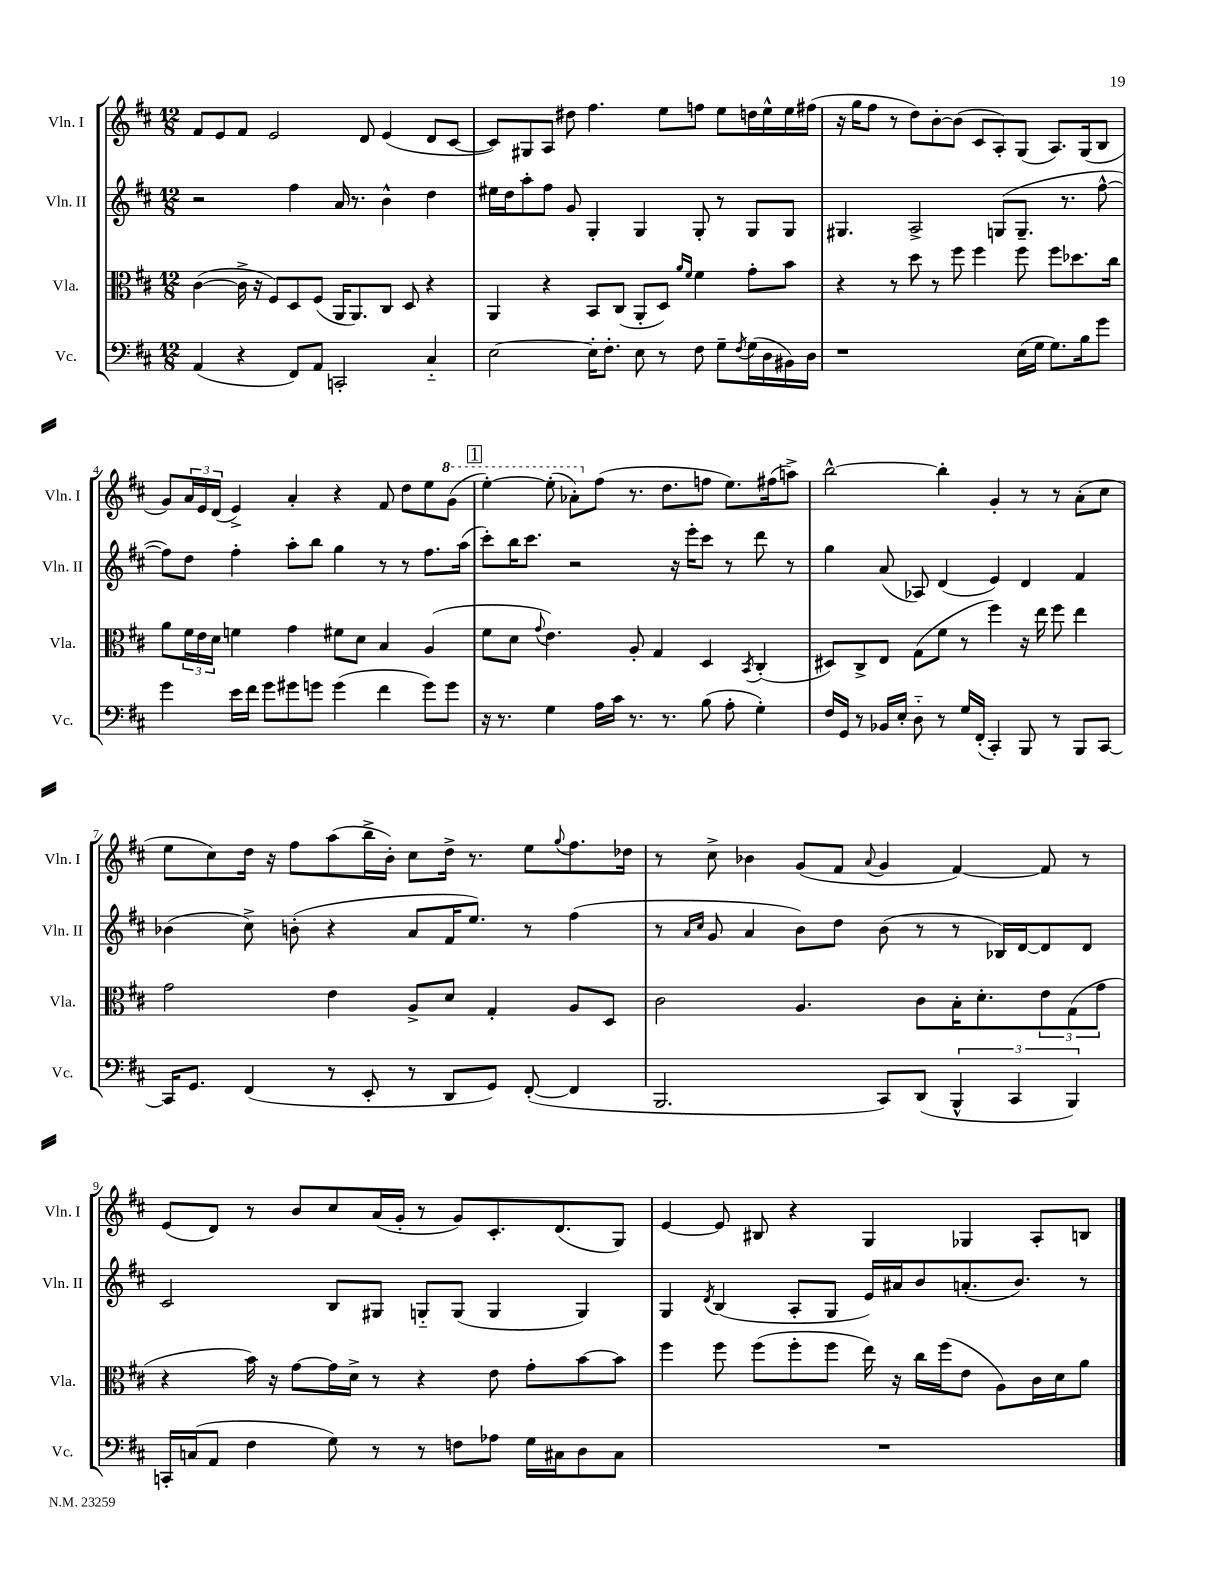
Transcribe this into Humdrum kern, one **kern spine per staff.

**kern	**kern	**kern	**kern
*part4	*part3	*part2	*part1
*staff4	*staff3	*staff2	*staff1
*I"Vc.	*I"Vla.	*I"Vln. II	*I"Vln. I
*I'Vc.	*I'Vla.	*I'Vln. II	*I'Vln. I
*clefF4	*clefC3	*clefG2	*clefG2
*k[f#c#]	*k[f#c#]	*k[f#c#]	*k[f#c#]
*M12/8	*M12/8	*M12/8	*M12/8
=1	=1	=1	=1
(4AA/	([4c#\	2r	8f#/L
.	.	.	8e/
4r	16c#^\]	.	8f#/J
.	16r	.	.
.	8F#/L)	.	2e/
8FF#/L)	8D/	4ff#\	.
8AA/J	(8F#/J	.	.
2CCn'/	16AA/KL	16a/	.
.	8.AA/)	8.r	.
.	.	.	8d/
.	8C#/J	4b^^\	(4e/
.	8D/	.	.
4C#/	4r	4dd\	8d/L
.	.	.	[8c#/J
=2	=2	=2	=2
[2E\	4AA/	16ee#X\LL	8c#/L])
.	.	16dd\J	.
.	.	8aa'\	8G#X/
.	4r	8ff#\J	8A/J
.	.	8g/	8dd#X\
16E'\KL]	8BB/L	4G'/	4.ff#\
8.F#'\J	.	.	.
.	(8C#/J	.	.
8E\	8AA'/L	4G/	.
8r	8D/J)	.	8ee\L
.	16qqa/LL	.	.
.	16qqf#/JJ	.	.
8F#\	4f#\	8G'/	8ffn\J
8G~\L	.	8r	8ee\L
8qF#/	.	.	.
(16G\L	8g'\L	8G/L	16ddn\L
16D\	.	.	16ee^^\
16BB#X\)	8b\J	8G/J	16ee\
16D\JJ	.	.	(16ff#X\JJ
=3	=3	=3	=3
1r	4r	4.G#X/	16r
.	.	.	16gg\KL
.	.	.	8ff#\J
.	8r	.	8r
.	8dd\	2A^/	8dd\L)
.	8r	.	[8b'\
.	8ff#\	.	(8b\J]
.	4ff#\	.	8c#/L
.	.	(8Gn/L	8A'/)
(16E\LL	8ff#\	8.G~/J	(8G/J
16G\JJ	.	.	.
8.G\L)	8ff#\L	.	8.A/L)
.	.	8.r	.
.	8.dd-X\	.	.
16B\k	.	.	(16G/k
8g\J	.	[8ff#^^\	8B/J
.	16cc#\Jk	.	.
!!LO:LB:g=z
=4	=4	=4	=4
4g\	8a\L	8ff#\L])	8g/L)
.	24f#\L	8dd\J	24a/L
.	24e\	.	24e/
.	24d\JJ	.	(24d/JJ
16e\LL	4fn\	4ff#'\	4e^/)
16f#\JJ	.	.	.
8g\L	.	.	.
8g#X\	4g\	8aa'\L	4a'/
8gn\J	.	8bb\J	.
(4g\	8f#X\L	4gg\	4r
.	8d\J	.	.
4f#\	4B/	8r	8f#/
.	.	8r	8dd\L
8g\L)	(4A/	8.ff#\L	8ee\
*	*	*	*8va
8g\J	.	.	(8gg\J
.	.	(16aa\Jk	.
!!LO:REH:place=s1:t=1
=5	=5	=5	=5
16r	8f#\L	8ccc#'\L)	[4eee'\)
8.r	.	.	.
.	8d\J	16bb\K	.
.	.	8.ccc#\J	.
.	8qqg/	.	.
4G\	4.e\)	.	(8eee'\]
.	.	2r	8aa-X'\L)
*	*	*	*X8va
16A\LL	.	.	(8ff#\J
16c#\JJ	.	.	.
8.r	8A'/	.	8.r
.	4G/	.	.
8.r	.	.	8.dd\L
.	.	16r	.
.	.	16eee'\KL	.
(8B\	4D/	8ccc#\J	8ffn\J
8A'\	.	8r	8.ee\L)
.	8qBB/	.	.
4G'\)	(4C#'/	8ddd\	.
.	.	.	(16ff#X\k
.	.	8r	8aan^\J)
=6	=6	=6	=6
16F#/LL	8D#X/L)	4gg\	[2bb^^\
16GG/JJ	.	.	.
8r	8C#^/	.	.
16BB-X/LL	8E/J	(8a/	.
16E'/JJ	.	.	.
8D\	(8G\L	8A-X/)	.
8r	8f#\J	(4d/	4bb'\]
16G/LL	8r	.	.
(16FF#'/JJ	.	.	.
4CC#'/)	4ff#\)	4e/)	4g'/
8BBB/	16r	4d/	8r
.	16ee\	.	.
8r	8ff#\	.	8r
8BBB/L	4ee\	4f#/	(8a'\L
[8CC#/J	.	.	8cc#\J
!!LO:LB:g=z
=7	=7	=7	=7
16CC#/KL]	2g\	(4b-X\	8ee\L
8.GG/J	.	.	.
.	.	.	8cc#\)
(4FF#/	.	8cc#^\)	16dd\Jk
.	.	.	16r
.	.	(8bn'\	8ff#\L
8r	4e\	4r	(8aa\
8EE'/	.	.	16bb^\L
.	.	.	16b'\JJ)
8r	8A^/L	8a/L	8cc#\L
8DD/L	8d/J	16f#/K	16dd^\Jk
.	.	8.ee/J)	8.r
8GG/J)	4G'/	.	.
([8FF#'/	.	8r	8ee\L
.	.	.	8qqgg/
4FF#/]	8A/L	(4ff#\	8.ff#\
.	8D/J	.	.
.	.	.	16dd-X\Jk
=8	=8	=8	=8
2.BBB/	2c#\	8r	8r
.	.	16qqa/LL	.
.	.	16qqcc#/JJ	.
.	.	8g/	8cc#^\
.	.	4a/	4b-X\
.	4.A/	8b\L)	(8g/L
.	.	8dd\J	8f#/J
.	.	.	8qqa/
8CC#/L)	.	(8b\	4g/
(8DD/J	8c#\L	8r	.
6BBB^^/	16B'\K	8r	[4f#/)
.	8.d'\	.	.
.	.	16B-X/LL)	.
6CC#/	.	.	.
.	.	[16d/J	.
.	12e\	8d/]	8f#/]
6BBB/)	(12G\	.	.
.	.	8d/J	8r
.	12g\J	.	.
!!LO:LB:g=z
=9	=9	=9	=9
16CCn'/LL	4r	2c#/	(8e/L
(16Cn/J	.	.	.
8AA/J	.	.	8d/J)
4F#\	16b\)	.	8r
.	16r	.	.
.	[8g\L	.	8b/L
8G\)	16g\L]	8B/L	8cc#/
.	16d^\JJ	.	.
8r	8r	8G#X/J	(16a/L
.	.	.	16g'/JJ
8r	4r	8Gn/L	8r
8Fn\L	.	(8G/J	8g/L)
8A-X\J	8e\	4G/	8.c#'/
16G\LL	8g'\L	.	.
16C#X\J	.	.	(8.d/
8D\	[8b\	4G/)	.
8C#\J	8b\J]	.	8G/J)
=10	=10	=10	=10
1.r	4ff#\	4G/	[4e/
.	.	8qd/	.
.	8ff#\	(4B/	8e/]
.	(8ff#\L	.	8B#X/
.	8ff#'\	8A'/L	4r
.	8ff#\J	8G/J	.
.	16ee\)	16e/LL)	4G/
.	16r	16a#X/J	.
.	16cc#\LL	8b/	.
.	(16ff#\J	.	.
.	8e\J	(8.an'/	4G-X/
.	8A\L)	.	.
.	.	8.b/J)	.
.	16c#\L	.	8A'/L
.	16d\J	.	.
.	8a\J	8r	8Bn/J
==	==	==	==
*-	*-	*-	*-
